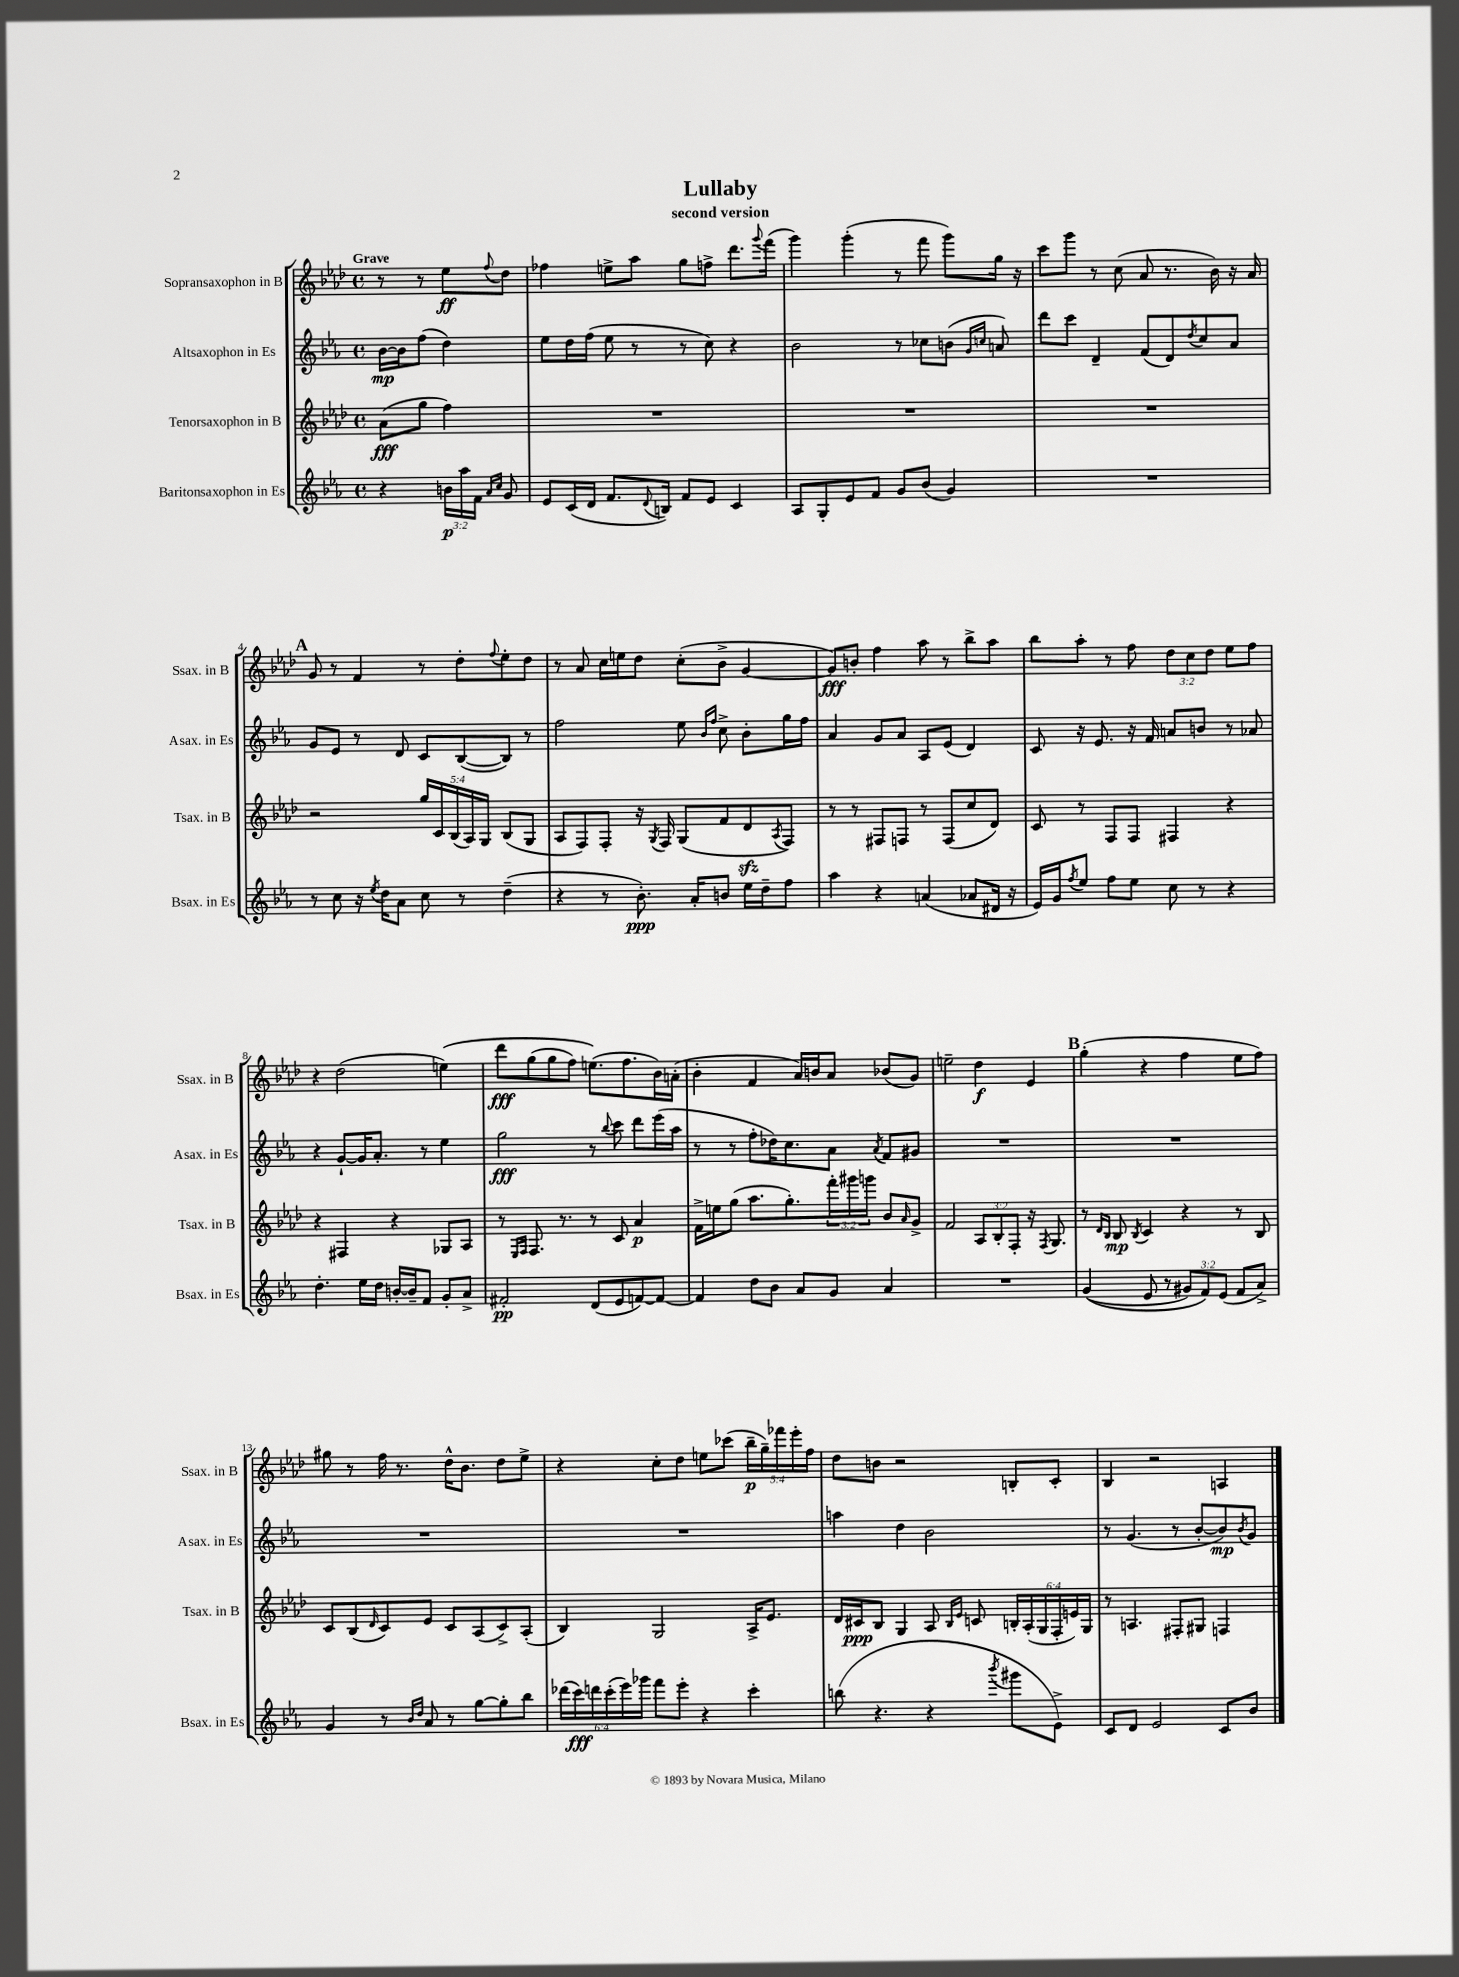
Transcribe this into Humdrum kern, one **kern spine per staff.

**kern	**kern	**kern	**kern
*staff4	*staff3	*staff2	*staff1
*clefG2	*clefG2	*clefG2	*clefG2
*k[b-e-a-]	*k[b-e-a-d-]	*k[b-e-a-]	*k[b-e-a-d-]
*M4/4	*M4/4	*M4/4	*M4/4
*met(c)	*met(c)	*met(c)	*met(c)
4r	(8a-	[16b-	8r
.	.	16b-]	.
.	8gg	(8ff	8r
24b	4ff)	4dd)	8ee-
24aa-	.	.	.
24f	.	.	.
16qqa-	.	.	.
16qqcc	.	.	8qqff
8g	.	.	8dd-
=	=	=	=
8e-	1r	8ee-	4ff-
(16c	.	16dd	.
16d	.	(16ff	.
8.f	.	8ee-	8ee^
.	.	8r	8aa-
8qqd	.	.	.
16B)	.	.	.
8f	.	8r	8gg
8e-	.	8cc)	8ff^
4c	.	4r	8.ddd-
.	.	.	8qqggg
.	.	.	(16fff
=	=	=	=
8A-	1r	2b-	4ggg)
8G'	.	.	.
8e-	.	.	(4ggg'
8f	.	.	.
8g	.	8r	8r
(8b-	.	8cc-	8fff
4g)	.	(8b	8ggg)
.	.	16qqg	.
.	.	16qqcc	.
.	.	8a)	16gg
.	.	.	16r
=	=	=	=
1r	1r	8ddd	8ccc
.	.	8ccc	8ggg
.	.	4d~	8r
.	.	.	(8cc
.	.	(8f	8a-
.	.	8d)	8.r
.	.	8qdd	.
.	.	8cc	.
.	.	.	16b-)
.	.	8a-	16r
.	.	.	16a-
=	=	=	=
8r	2r	8g	8g
8cc	.	8e-	8r
16r	.	8r	4f
8qee-	.	.	.
16dd	.	.	.
8a-	.	8d	.
8cc	20gg	8c	8r
.	20c	.	.
.	(20B-	.	.
8r	.	([8B-	8dd-'
.	20A-)	.	.
.	20G	.	.
.	.	.	8qqff
(4dd~	(8B-	8B-])	8ee-'
.	8G	8r	8dd-
=	=	=	=
4r	8A-	2ff	8r
.	8F)	.	8a-
8r	8F'	.	16cc
.	.	.	16ee
8.b-')	16r	.	8dd-
.	8qG	.	.
.	16F	.	.
.	(8G	8ee-	(8cc'
16a-'	.	.	.
.	.	16qqb-	.
.	.	16qqff	.
8b	8f	8cc^	8b-^
16ee-	8d-	8b-'	[4g
16dd~	.	.	.
.	8qA-	.	.
8ff	8F)	16gg	.
.	.	16ff	.
=	=	=	=
4aa-	8r	4a-	8g])
.	8r	.	8b'
4r	8F#	8g	4ff
.	8F	8a-	.
(4a	8r	8A-	8aa-
.	(8F	(8e-	8r
8a-	8cc	4d)	8bb-^
16d#	8d-)	.	8aa-
16r	.	.	.
=	=	=	=
16e-)	8c	8c	8bb-
16g	.	.	.
8qff	.	.	.
8ee-	8r	16r	8aa-'
.	.	8.e-	.
8ff	8F	.	8r
8ee-	8F	16r	8ff
.	.	16f	.
8cc	4F#	8a	12dd-
.	.	.	12cc
8r	.	8b	.
.	.	.	12dd-
4r	4r	8r	8ee-
.	.	8a-	8ff
=	=	=	=
4.dd'	4r	4r	4r
.	4F#	[8g`	(2dd-
16ee-	.	16g]	.
16dd	.	8.a-'	.
[16b'	4r	.	.
16b~]	.	.	.
8f	.	8r	.
8g'	8G-	4ee-	&(4ee)
8a-^	8A-	.	.
=	=	=	=
2f#'	8r	2gg	8ddd-
.	16qqE-	.	.
.	16qqF	.	.
.	8.F	.	(8gg
.	.	.	8gg
.	8.r	.	.
.	.	.	8ff)
(8d	8r	8r	(8.ee&)
.	.	8qqbb-	.
8e-	8c	8ccc	.
.	.	.	8.ff
[8f)	4a-	8ddd	.
8f_	.	(16eee-	16b-)
.	.	16aa-	(16a'
=	=	=	=
4f]	16f^	8r	4b-'
.	16ee	.	.
.	(8gg	8r	.
8dd	8.aa-	8ff'	4f
8b-	.	16dd-)	.
.	8.gg')	8.cc	.
8a-	.	.	16a-)
.	.	.	16b
8g	24fff'	8a-	8a-
.	24ggg#	.	.
.	24ggg	.	.
.	.	8qa-	.
4a-	8b-	8f	(8b-
.	16qqa-	.	.
.	8g^	8g#	8g)
=	=	=	=
1r	2f	1r	2ee~
.	12A-	.	4dd-
.	12B-'	.	.
.	12F'	.	.
.	16r	.	4e-
.	8qF	.	.
.	8.G	.	.
=	=	=	=
&((4g	8r	1r	(4gg'
.	16qqd-	.	.
.	16qqB-	.	.
.	8B-	.	.
.	8qB-	.	.
8e-	4c	.	4r
8r	.	.	.
12g#)	4r	.	4ff
12f&)	.	.	.
(12e-	.	.	.
8f	8r	.	8ee-
8a-^)	8B-	.	8ff)
=	=	=	=
4g	8c	1r	8gg#
.	(8B-	.	8r
.	16qqd-	.	.
8r	8c)	.	16ff
.	.	.	8.r
16qqb-	.	.	.
16qqdd	.	.	.
8a-	8e-	.	.
8r	8c	.	16dd-^^
.	.	.	8.b-
[8gg	(8A-	.	.
8gg']	8c^)	.	8dd-
8bb-	(8A-'	.	8ee-^
=	=	=	=
(24ddd-	4B-)	1r	4r
24ccc)	.	.	.
24ddd	.	.	.
(24ccc'	.	.	.
24eee-)	.	.	.
24ggg-	.	.	.
8fff	2G	.	8cc'
8eee-'	.	.	8dd-
4r	.	.	8ee
.	.	.	(8ccc-
4ccc'	16A-^	.	20bb-~
.	.	.	20gg~)
.	8.e-	.	.
.	.	.	20fff-
.	.	.	20eee-'
.	.	.	20ff
=	=	=	=
(8bb	16d-	4aa	8dd-
.	16c#	.	.
4.r	8B-	.	8b
.	4G	4dd	2r
4r	8A-	2b-	.
.	16qqB-	.	.
.	16qqe-	.	.
.	8c	.	.
8qbbb-	.	.	.
8ggg#	24B'	.	8B'
.	(24A-'	.	.
.	24G	.	.
8e-^)	24F'	.	8c'
.	24e)	.	.
.	24G	.	.
=	=	=	=
8c	8r	8r	4B-
8d	4.A	(4.g	.
2e-	.	.	2r
.	8F#'	8r	.
.	8G#	[8b-'	.
8c	4F	8b-])	4A
.	.	8qb-	.
8b-	.	8g	.
==	==	==	==
*-	*-	*-	*-
